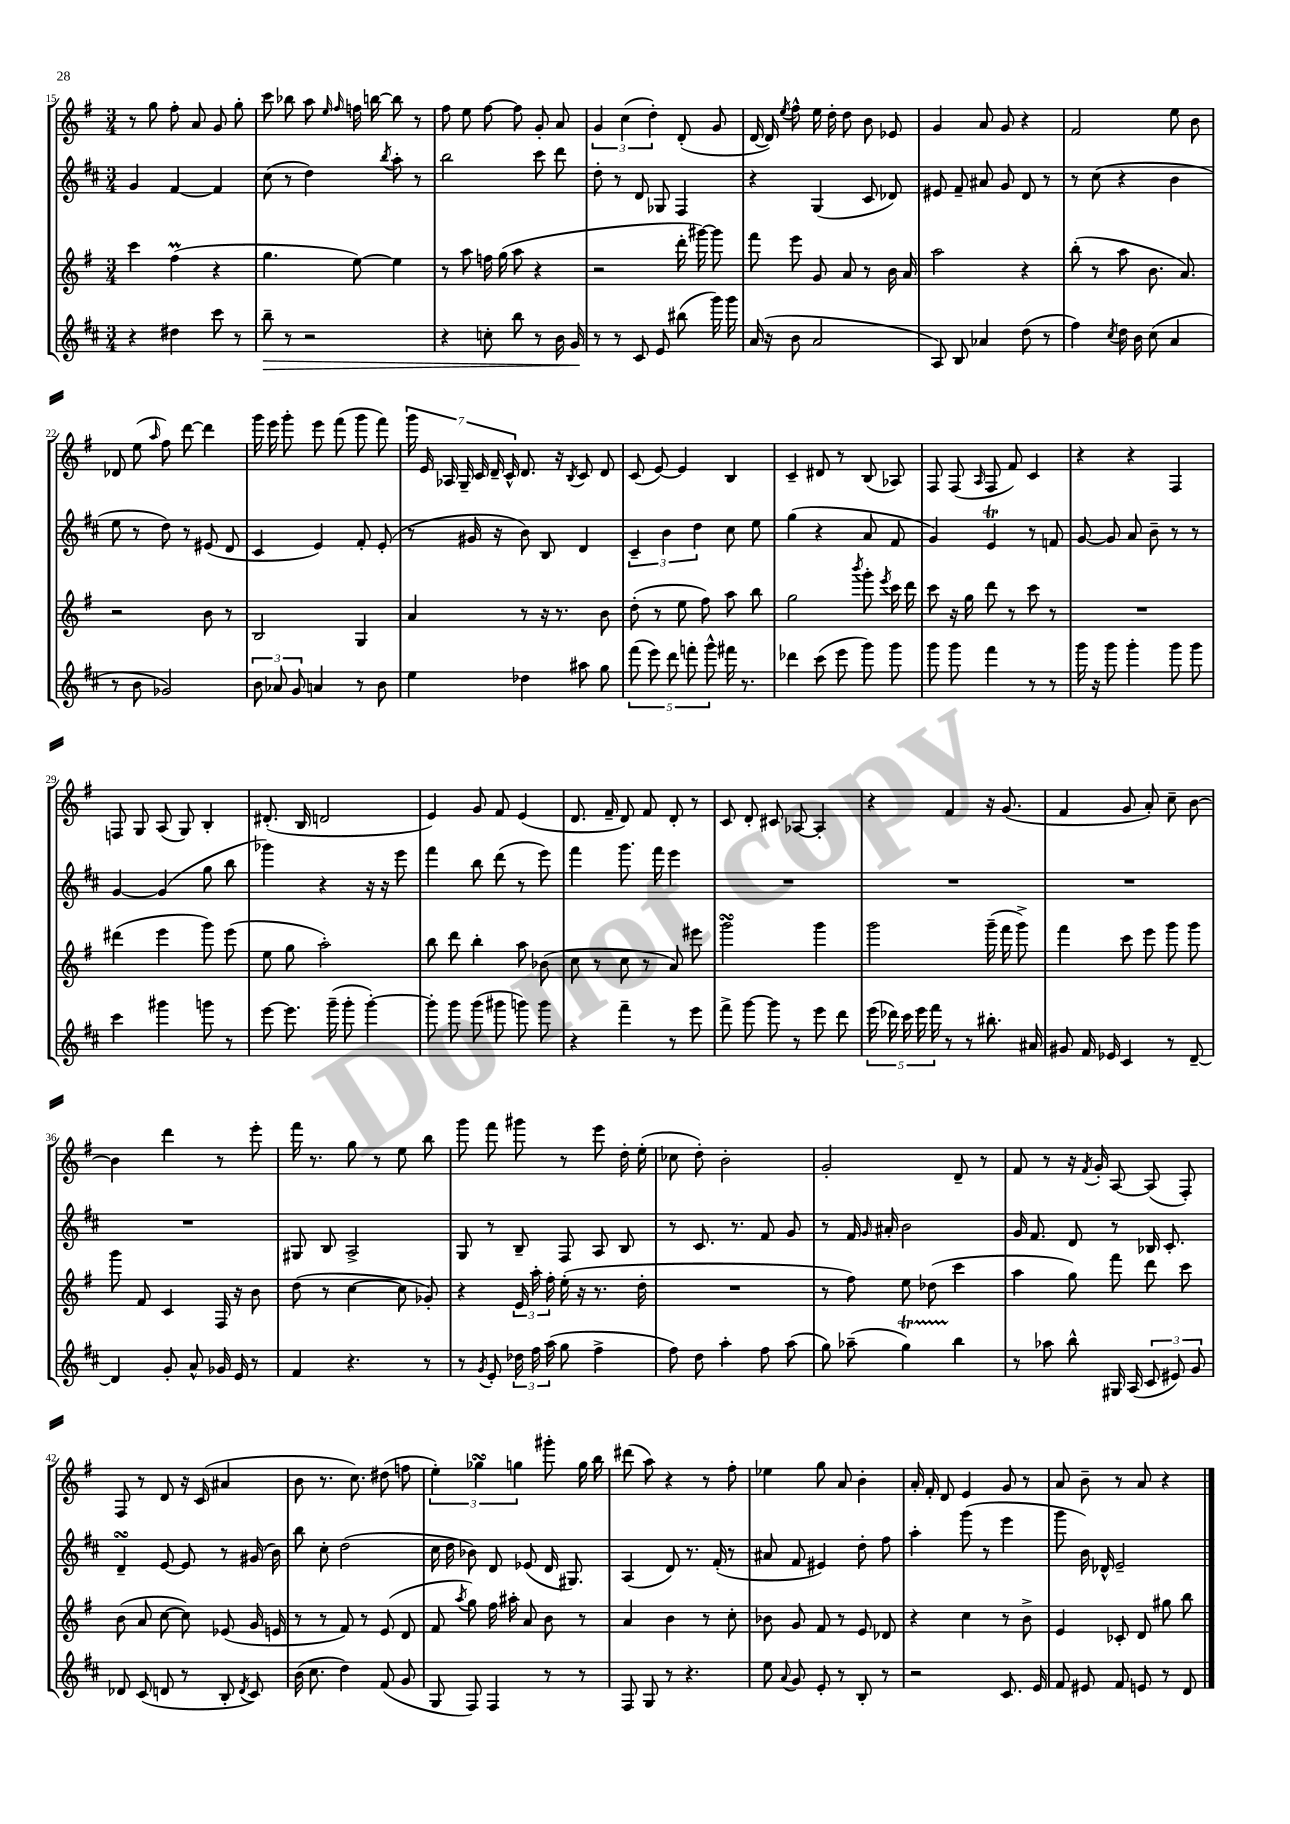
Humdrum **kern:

**kern	**kern	**kern	**kern
*staff4	*staff3	*staff2	*staff1
*clefG2	*clefG2	*clefG2	*clefG2
*k[f#c#]	*k[f#]	*k[f#c#]	*k[f#]
*M3/4	*M3/4	*M3/4	*M3/4
4r	4ccc	4g	8r
.	.	.	8gg
4dd#	(4ff#	[4f#	8ff#'
.	.	.	8a
8ccc#	4r	4f#]	8g
8r	.	.	8gg'
=	=	=	=
8bb~	4.gg	(8cc#	8ccc
8r	.	8r	8bb-
2r	.	4dd)	8aa
.	.	.	16qqee
.	.	.	16qqff#
.	[8ee)	.	16ff
.	.	.	[16bb
.	.	8qbb	.
.	4ee]	8aa'	8bb]
.	.	8r	8r
=	=	=	=
4r	8r	2bb	8ff#
.	8aa	.	8ee
8cc'	16ff	.	[8ff#
.	(16gg	.	.
8bb	8aa	.	8ff#]
8r	4r	8ccc#	8g'
16b	.	8ddd	8a
16g	.	.	.
=	=	=	=
8r	2r	8dd'	6g
8r	.	8r	.
.	.	.	(6cc
8c#	.	8d	.
.	.	.	6dd')
8e	.	8G-	.
(8bb#	16ddd'	4F#	(8d'
.	[16ggg#)	.	.
16ggg)	8ggg#]	.	8g
16ggg	.	.	.
=	=	=	=
(16a	8fff#	4r	[16d
16r	.	.	16d])
.	.	.	8qee
8b	8eee	.	8ff#^^
2a	8g	(4G	16ee
.	.	.	16dd'
.	8a	.	8dd
.	8r	8c#	8b
.	16b	8d-)	8e-
.	16a	.	.
=	=	=	=
8A)	2aa	8e#	4g
8B	.	8f#~	.
4a-	.	8a#	8a
.	.	8g	8g
(8dd	4r	8d	4r
8r	.	8r	.
=	=	=	=
4ff#)	(8bb'	8r	2f#
.	8r	(8cc#	.
8qcc#	.	.	.
16dd	8aa	4r	.
16b	.	.	.
(8cc#	8.b	.	.
4a	.	4b	8ee
.	8.a)	.	.
.	.	.	8b
=	=	=	=
8r	2r	8ee	8d-
8b	.	8r	(8ee
.	.	.	16qqaa
2g-)	.	8dd)	8ff#)
.	.	8r	[8ddd
.	8b	(8e#	4ddd]
.	8r	8d	.
=	=	=	=
12b	2B	4c#	16ggg
.	.	.	16eee
12a-	.	.	.
.	.	.	8ggg'
12g	.	.	.
4a	.	4e)	8eee
.	.	.	(8fff#
8r	4G	8f#'	8ggg
8b	.	(8e'	8fff#)
=	=	=	=
4ee	4a	8r	28ggg
.	.	.	28e
.	.	.	28A-
.	.	.	28G~
.	.	16g#	.
.	.	.	28c
.	.	.	28d~
.	.	16r	.
.	.	.	28c^^
4dd-	8r	8b)	8.d
.	16r	8B	.
.	8.r	.	16r
.	.	.	8qB
8aa#	.	4d	8c
8gg	8b	.	8d
=	=	=	=
(10fff#	(8dd'	6c#~	(8c
10eee)	.	.	.
.	8r	.	[8e)
.	.	6b	.
10ddd	.	.	.
.	8ee	.	4e]
10fff'	.	.	.
.	.	6dd	.
.	8ff#)	.	.
10ggg^^	.	.	.
16fff#	8aa	8cc#	4B
8.r	.	.	.
.	8bb	8ee	.
=	=	=	=
4ddd-	2gg	(4gg	4c~
(8ccc#	.	4r	8d#
8eee	.	.	8r
.	8qbbb	.	.
8ggg)	8ggg'	8a	(8B
.	8qeee	.	.
8ggg	16ccc	8f#	8A-)
.	16ddd	.	.
=	=	=	=
8ggg	8ccc	4g)	8F#
8ggg	16r	.	(8F#
.	16gg	.	.
.	.	.	16qqA
4fff#	8ddd	4e	8F#
.	8r	.	8f#)
8r	8ccc	8r	4c
8r	8r	8f	.
=	=	=	=
16ggg	2.r	[8g	4r
16r	.	.	.
8ggg	.	8g]	.
4ggg'	.	8a	4r
.	.	8b~	.
8ggg	.	8r	4F#
8ggg	.	8r	.
=	=	=	=
4ccc#	(4ddd#	[4g	8F
.	.	.	8G
4ggg#	4eee	(4g]	(8A
.	.	.	8G)
8ggg	8ggg)	8gg	4B'
8r	(8eee	8bb	.
=	=	=	=
[8eee	8ee	4ggg-)	(8.d#'
8.eee]	8gg	.	.
.	.	.	16B
.	2aa')	4r	2d
(16ggg~	.	.	.
8ggg'	.	.	.
[4ggg')	.	16r	.
.	.	16r	.
.	.	8eee	.
=	=	=	=
8ggg']	8bb	4fff#	4e)
8ggg	8ddd	.	.
(8ggg	4bb'	8bb	8g
8ggg#	.	(8ddd	8f#
8ggg)	8aa	8r	(4e
8ggg	(8b-	8eee)	.
=	=	=	=
4r	8cc	4fff#	8.d
.	8r	.	.
.	.	.	16f#~
4fff#~	8cc	8.ggg	8d)
.	8r	.	8f#
.	.	16fff#	.
8r	8a)	4eee	8d'
8eee	8eee#	.	8r
=	=	=	=
8fff#^	2ggg	2.r	8c
[8ggg	.	.	8d'
8ggg]	.	.	8c#
8r	.	.	[8A-
8eee	4ggg	.	4A-']
8ddd	.	.	.
=	=	=	=
(20eee	2ggg	2.r	4r
20ddd-)	.	.	.
20ccc#	.	.	.
20eee	.	.	.
20fff#	.	.	.
8r	.	.	4f#
8r	.	.	.
8.bb#'	(16ggg~	.	16r
.	16fff#	.	(8.g
.	8ggg^)	.	.
16a#	.	.	.
=	=	=	=
8g#	4fff#	2.r	4f#
16f#	.	.	.
16e-	.	.	.
4c#	8ccc	.	8g
.	8eee	.	8a')
8r	8ggg	.	8cc~
[8d~	8ggg	.	[8b
=	=	=	=
4d]	8ggg	2.r	4b]
.	8f#	.	.
8g'	4c	.	4ddd
8a^^	.	.	.
16g-	16F#	.	8r
16e	16r	.	.
8r	8b	.	8eee'
=	=	=	=
4f#	(8dd	8G#	16fff#
.	.	.	8.r
.	8r	8B	.
4.r	[4cc	2A^	8gg
.	.	.	8r
.	8cc]	.	8ee
8r	8g-')	.	8bb
=	=	=	=
8r	4r	8G	8ggg
8qg	.	.	.
8e'	.	8r	8fff#
24dd-	24e	8B~	8ggg#
24ff#	24aa'	.	.
(24aa	24ff#'	.	.
8gg	(16ee'	8F#	8r
.	16r	.	.
4ff#^	8.r	8A	8eee
.	.	8B	16dd'
.	16dd'	.	(16ee'
=	=	=	=
8ff#)	2.r	8r	8cc-
8dd	.	8.c#	8dd')
4aa'	.	.	2b'
.	.	8.r	.
8ff#	.	8f#	.
(8aa	.	8g	.
=	=	=	=
8gg)	8r	8r	2g'
(8aa-~	8ff#)	16f#	.
.	.	16qqg	.
.	.	16a#'	.
4gg)	8ee	2b	.
.	(8dd-	.	.
4bb	4ccc	.	8d~
.	.	.	8r
=	=	=	=
8r	4aa	16g	8f#
.	.	8.f#	.
8aa-	.	.	8r
8bb^^	8gg)	8d	16r
.	.	.	8qf#
.	.	.	16g'
16G#	8fff#	8r	[8A
(16A	.	.	.
12c#	8ddd	16B-	(8A]
.	.	8.c#'	.
12e#)	.	.	.
.	8ccc	.	8F#')
12g	.	.	.
=	=	=	=
8d-	(8b	4d~	8F#
(8c#	8a	.	8r
8d	[8cc	[8e	8d
8r	8cc])	8e]	16r
.	.	.	(16c
8B'	(8e-	8r	4a#
8qd	.	.	.
8c#)	16g	(16g#	.
.	16e	16b)	.
=	=	=	=
(16b	8r	8bb	8b
8.cc#	.	.	.
.	8r	8cc#'	8.r
4dd)	8f#)	(2dd	.
.	.	.	8.cc)
.	8r	.	.
(8f#	(8e	.	(8dd#
8g	8d	.	8ff
=	=	=	=
8G	8f#	16cc#	6ee')
.	.	16dd	.
.	8qaa	.	.
8F#)	8gg)	8b-)	.
.	.	.	6gg-
4F#	16ff#	8d	.
.	16aa#'	.	.
.	.	.	6gg
.	8a	(8e-	.
8r	8b	16d	8ggg#'
.	.	8.G#)	.
8r	8r	.	16gg
.	.	.	16bb
=	=	=	=
8F#	4a	(4A	(8ddd#
8G	.	.	8aa)
8r	4b	8d)	4r
4.r	.	8.r	.
.	8r	.	8r
.	.	(16f#'	.
.	8cc'	8r	8ff#'
=	=	=	=
8ee	8b-	8a#	4ee-
8qqa	.	.	.
8g	8g	8f#	.
8e'	8f#	4e#)	8gg
8r	8r	.	8a
8B'	8e	8dd'	4b'
8r	8d-	8ff#	.
=	=	=	=
2r	4r	4aa'	16a'
.	.	.	16f#'
.	.	.	8d
.	4cc	(8ggg	4e
.	.	8r	.
8.c#	8r	4eee	8g
.	8b^	.	8r
16e	.	.	.
=	=	=	=
8f#	4e	8ggg	8a
8e#	.	16b)	8b~
.	.	16d-^^	.
8f#	8c-'	2e~	8r
8e	8d	.	8a
8r	8gg#	.	4r
8d	8bb	.	.
==	==	==	==
*-	*-	*-	*-
